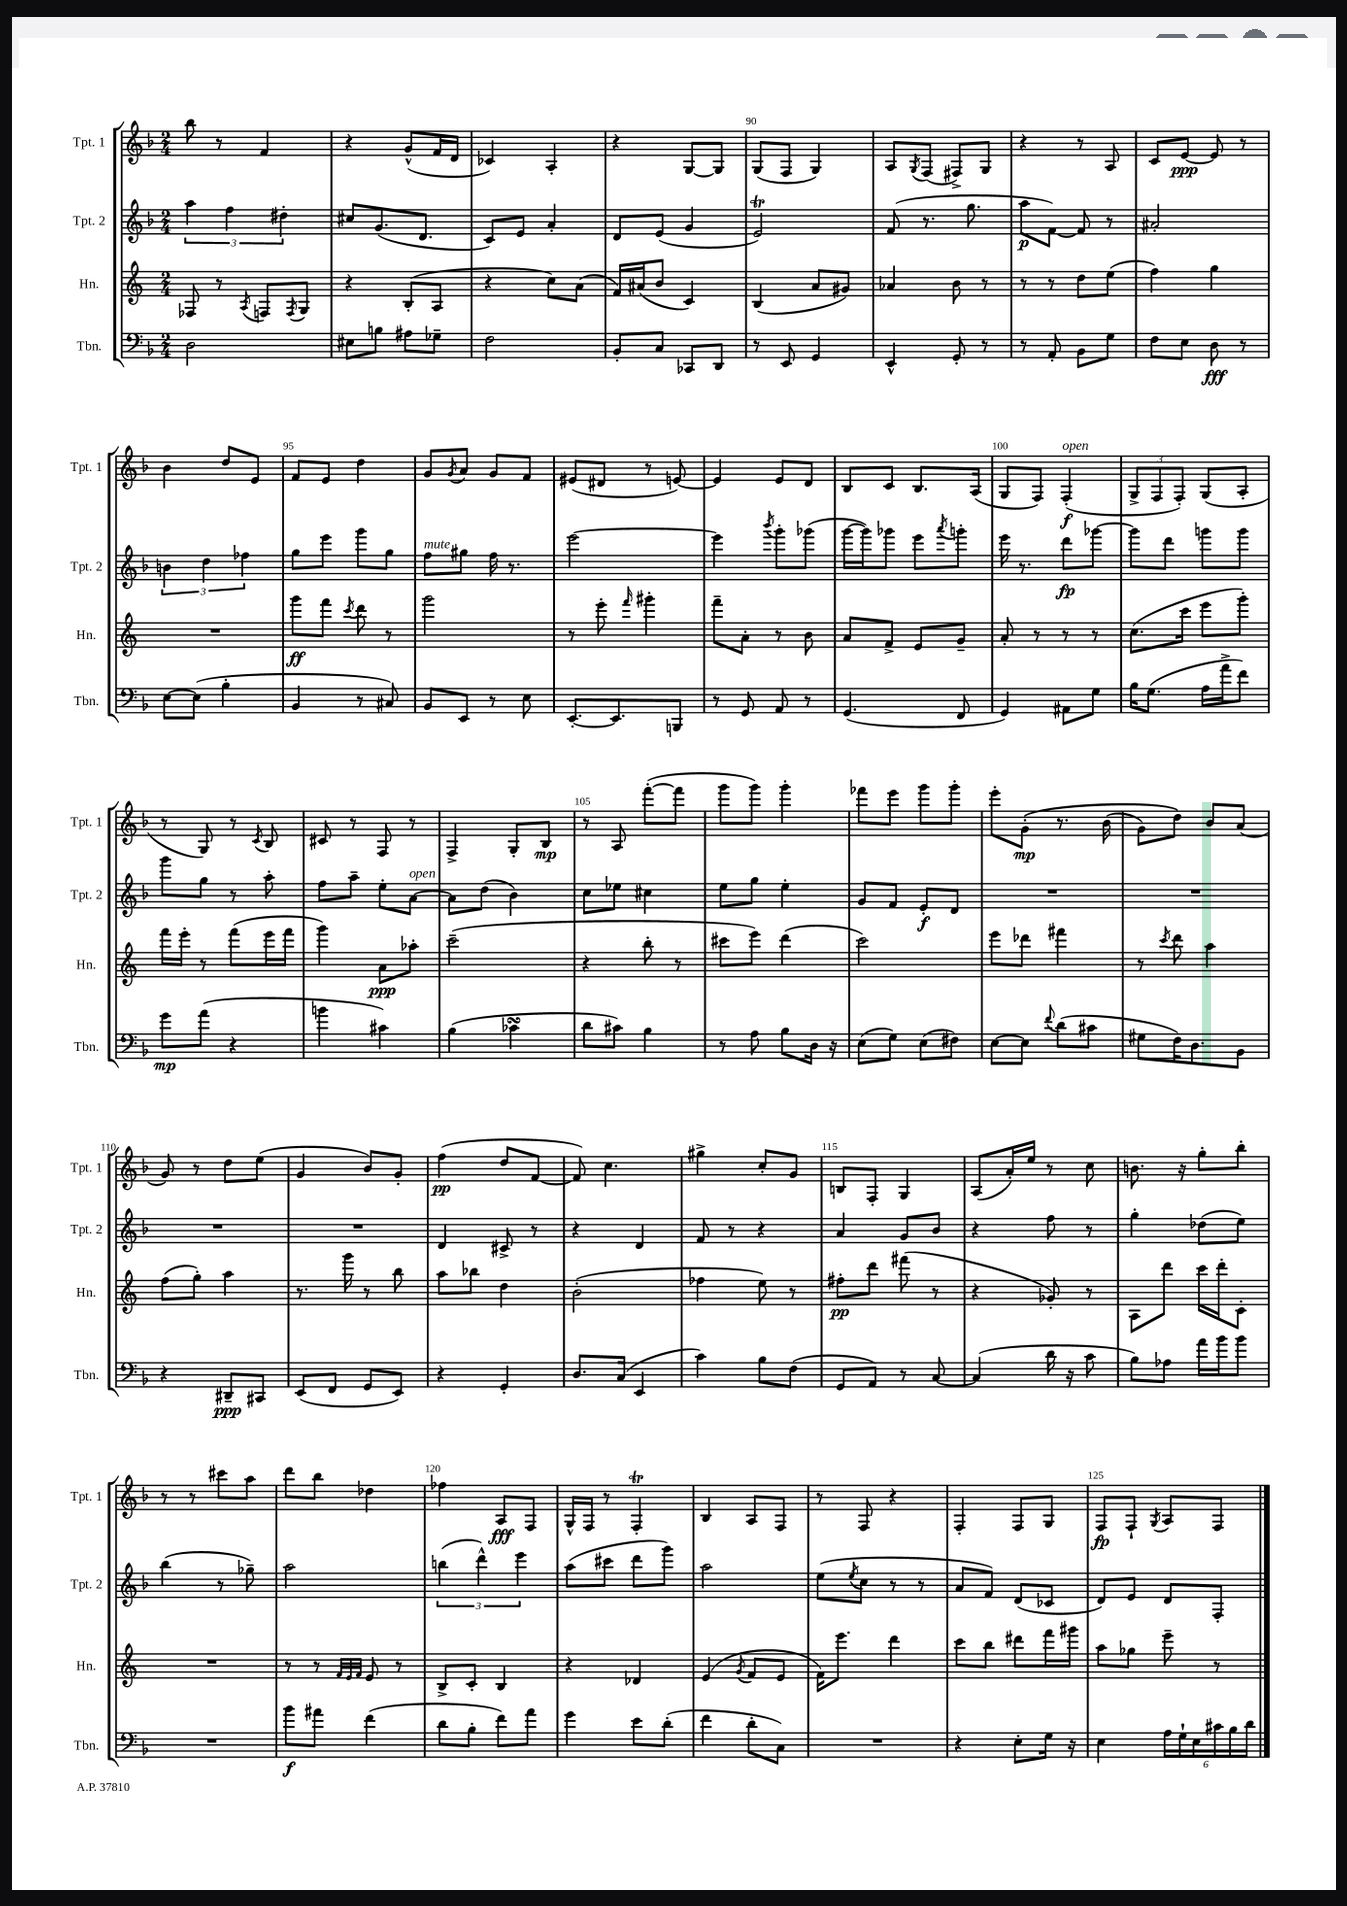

**kern	**kern	**kern	**kern
*staff4	*staff3	*staff2	*staff1
*clefF4	*clefG2	*clefG2	*clefG2
*k[b-]	*k[]	*k[b-]	*k[b-]
*M2/4	*M2/4	*M2/4	*M2/4
2D	8F-	6aa	8bb-
.	8r	.	8r
.	.	6ff	.
.	8qA	.	.
.	8F	.	4f
.	.	6dd#'	.
.	8qF	.	.
.	8G	.	.
=	=	=	=
8E#	4r	8cc#	4r
8B	.	(8.g	.
8A#	(8B'	.	(8g^^
.	.	8.d	.
8G-~	8A	.	16f
.	.	.	16d
=	=	=	=
2F	4r	8c)	4c-)
.	.	8e	.
.	8cc)	4a'	4A'
.	(8a	.	.
=	=	=	=
8BB-'	16f)	8d	4r
.	(16a#	.	.
8C	8b	(8e	.
8CC-	4c)	4g	[8G
8DD	.	.	8G]
=	=	=	=
8r	(4B	2e)	(8G
8EE	.	.	8F
4GG	8a	.	4G)
.	8g#)	.	.
=	=	=	=
4EE^^	4a-	(8f	8A
.	.	.	8qG
.	.	8.r	(8F
8GG'	8b	.	8F#^)
.	.	8.gg	.
8r	8r	.	8G
=	=	=	=
8r	8r	8aa	4r
8AA'	8r	[8f)	.
8BB-	8dd	8f]	8r
8G	(8ee	8r	8A
=	=	=	=
8F	4ff)	2a#'	8c
8E	.	.	[8e
8D	4gg	.	8e]
8r	.	.	8r
=	=	=	=
[8E	2r	6b	4b-
(8E]	.	.	.
.	.	6dd	.
4B-'	.	.	8dd
.	.	6ff-	.
.	.	.	8e
=	=	=	=
4BB-	8ggg	8gg	8f
.	8fff	8eee	8e
.	8qccc	.	.
8r	8ddd	8ggg	4dd
8C#)	8r	8gg	.
=	=	=	=
8BB-	2ggg	8ff	8g
.	.	.	8qg
8EE	.	8gg#	8a
8r	.	16ff	8g
.	.	8.r	.
8E	.	.	8f
=	=	=	=
[8.EE'	8r	[2eee	(8e#
.	8eee'	.	8d#
8.EE]	.	.	.
.	16qqfff	.	.
.	4ggg#'	.	8r
8BBB	.	.	[8e)
=	=	=	=
8r	8fff~	4eee]	4e]
8GG	8a'	.	.
.	.	8qbbb-	.
8AA	8r	8ggg'	8e
8r	8b	(8ggg-	8d
=	=	=	=
(4.GG	8a	[16ggg	8B-
.	.	16ggg])	.
.	8f^	8ggg-	8c
.	8e	8eee	8.B-
.	.	8qaaa	.
8FF	8g~	8ggg'	.
.	.	.	(16A
=	=	=	=
4GG)	8a'	16eee	8G
.	.	8.r	.
.	8r	.	8F)
8AA#	8r	8ddd	(4F'
8G	8r	[8ggg-	.
=	=	=	=
16B-	(8.cc	8ggg-]	12G^
(8.G	.	.	.
.	.	.	12F
.	.	8ddd	.
.	.	.	12F')
.	16ccc	.	.
16A	8eee	8ggg	(8G
16a^	.	.	.
8f)	8ggg')	8ggg	8A'
=	=	=	=
8g	16fff	8ggg	8r
.	16eee'	.	.
(8a	8r	8gg	8G)
4r	(8fff	8r	8r
.	.	.	8qc
.	16eee	8aa'	8B-
.	16fff	.	.
=	=	=	=
4b	4ggg)	8ff	8c#
.	.	8aa~	8r
4c#)	8a	8ee'	8F
.	8aa-'	[8a	8r
=	=	=	=
(4B-	(2ccc~	8a]	4F^
.	.	(8dd	.
4c-	.	4b-)	8G'
.	.	.	8B-
=	=	=	=
8d	4r	8cc	8r
8c#)	.	8ee-	8A
4B-	8bb'	4cc#	([8fff'
.	8r	.	8fff]
=	=	=	=
8r	8ccc#	8ee	8ggg
8A	8eee)	8gg	8ggg)
8B-	(4ddd	4ee'	4ggg'
16D	.	.	.
16r	.	.	.
=	=	=	=
(8E	2ccc)	8g	8fff-
8G)	.	8f	8eee
(8E	.	8e'	8ggg
8F#)	.	8d	8ggg'
=	=	=	=
[8E	8eee	2r	8eee'
8E]	8ddd-	.	&(8g'
8qqf	.	.	.
(8d	4fff#	.	8.r
8c#	.	.	.
.	.	.	(16b-
=	=	=	=
8G#	8r	2r	8g)
.	8qccc	.	.
16F)	8ddd	.	8dd&)
8.D	.	.	.
.	4aa	.	8b-
8BB-	.	.	(8a
=	=	=	=
4r	(8ff	2r	8g)
.	8gg')	.	8r
8DD#~	4aa	.	8dd
8CC#	.	.	(8ee
=	=	=	=
(8EE	8.r	2r	4g
8FF	.	.	.
.	16ggg	.	.
8GG	8r	.	8b-)
8EE)	8bb	.	8g'
=	=	=	=
4r	8aa	4d	(4ff
.	8bb-	.	.
4GG'	4dd	8c#^	8dd
.	.	8r	[8f
=	=	=	=
8.D	(2b'	4r	8f])
.	.	.	4.cc
(16C	.	.	.
4EE	.	4d	.
=	=	=	=
4c)	4ff-	8f	4gg#^
.	.	8r	.
8B-	8ee)	4r	8cc'
(8F	8r	.	8g
=	=	=	=
8GG	8ff#'	4a	8B
8AA)	8ddd	.	8F'
8r	(8fff#	8g	4G
[8C	8r	8b-	.
=	=	=	=
(4C]	4r	4r	(8A
.	.	.	16a')
.	.	.	16ee
16d	8g-')	8ff	8r
16r	.	.	.
8c	8r	8r	8cc
=	=	=	=
8B-)	8A	4gg'	8.b
8A-	8ddd	.	.
.	.	.	16r
16a	16ccc	(8dd-	8gg'
16b-	16ddd'	.	.
8b-	8c'	8ee)	8bb-'
=	=	=	=
2r	2r	(4bb-	8r
.	.	.	8r
.	.	8r	8ccc#
.	.	8gg-~)	8aa
=	=	=	=
8b-	8r	2aa	8ddd
8a#	8r	.	8bb-
.	32qqf	.	.
.	32qqe	.	.
.	32qqf	.	.
(4f	8e	.	4dd-
.	8r	.	.
=	=	=	=
8d	8B^	(6bb	4ff-
8B-'	8c'	.	.
.	.	6ddd^^)	.
8f)	4B	.	8A
.	.	6eee	.
8a	.	.	8F
=	=	=	=
4g	4r	(8aa	16G^^
.	.	.	16F
.	.	8ccc#	8r
8e	4d-	8ddd	4F'
(8d'	.	8ggg)	.
=	=	=	=
4f	(4e	2aa	4B-
.	8qg	.	.
8d'	8f	.	8A
8C)	8e	.	8F
=	=	=	=
2r	16f)	(8ee	8r
.	8.eee	.	.
.	.	8qee	.
.	.	8cc	8F
.	4ddd	8r	4r
.	.	8r	.
=	=	=	=
4r	8ccc	8a	4F'
.	8bb	8f)	.
8E'	8ddd#	(8d	8F
16G	16fff	8c-	8G
16r	16ggg#	.	.
=	=	=	=
4E	8aa	8d)	8F
.	8gg-	8e	8F`
.	.	.	8qG
24A	8eee~	8d	8A
24G`	.	.	.
24E	.	.	.
24c#	8r	8F'	8F
24B-	.	.	.
24d	.	.	.
==	==	==	==
*-	*-	*-	*-
